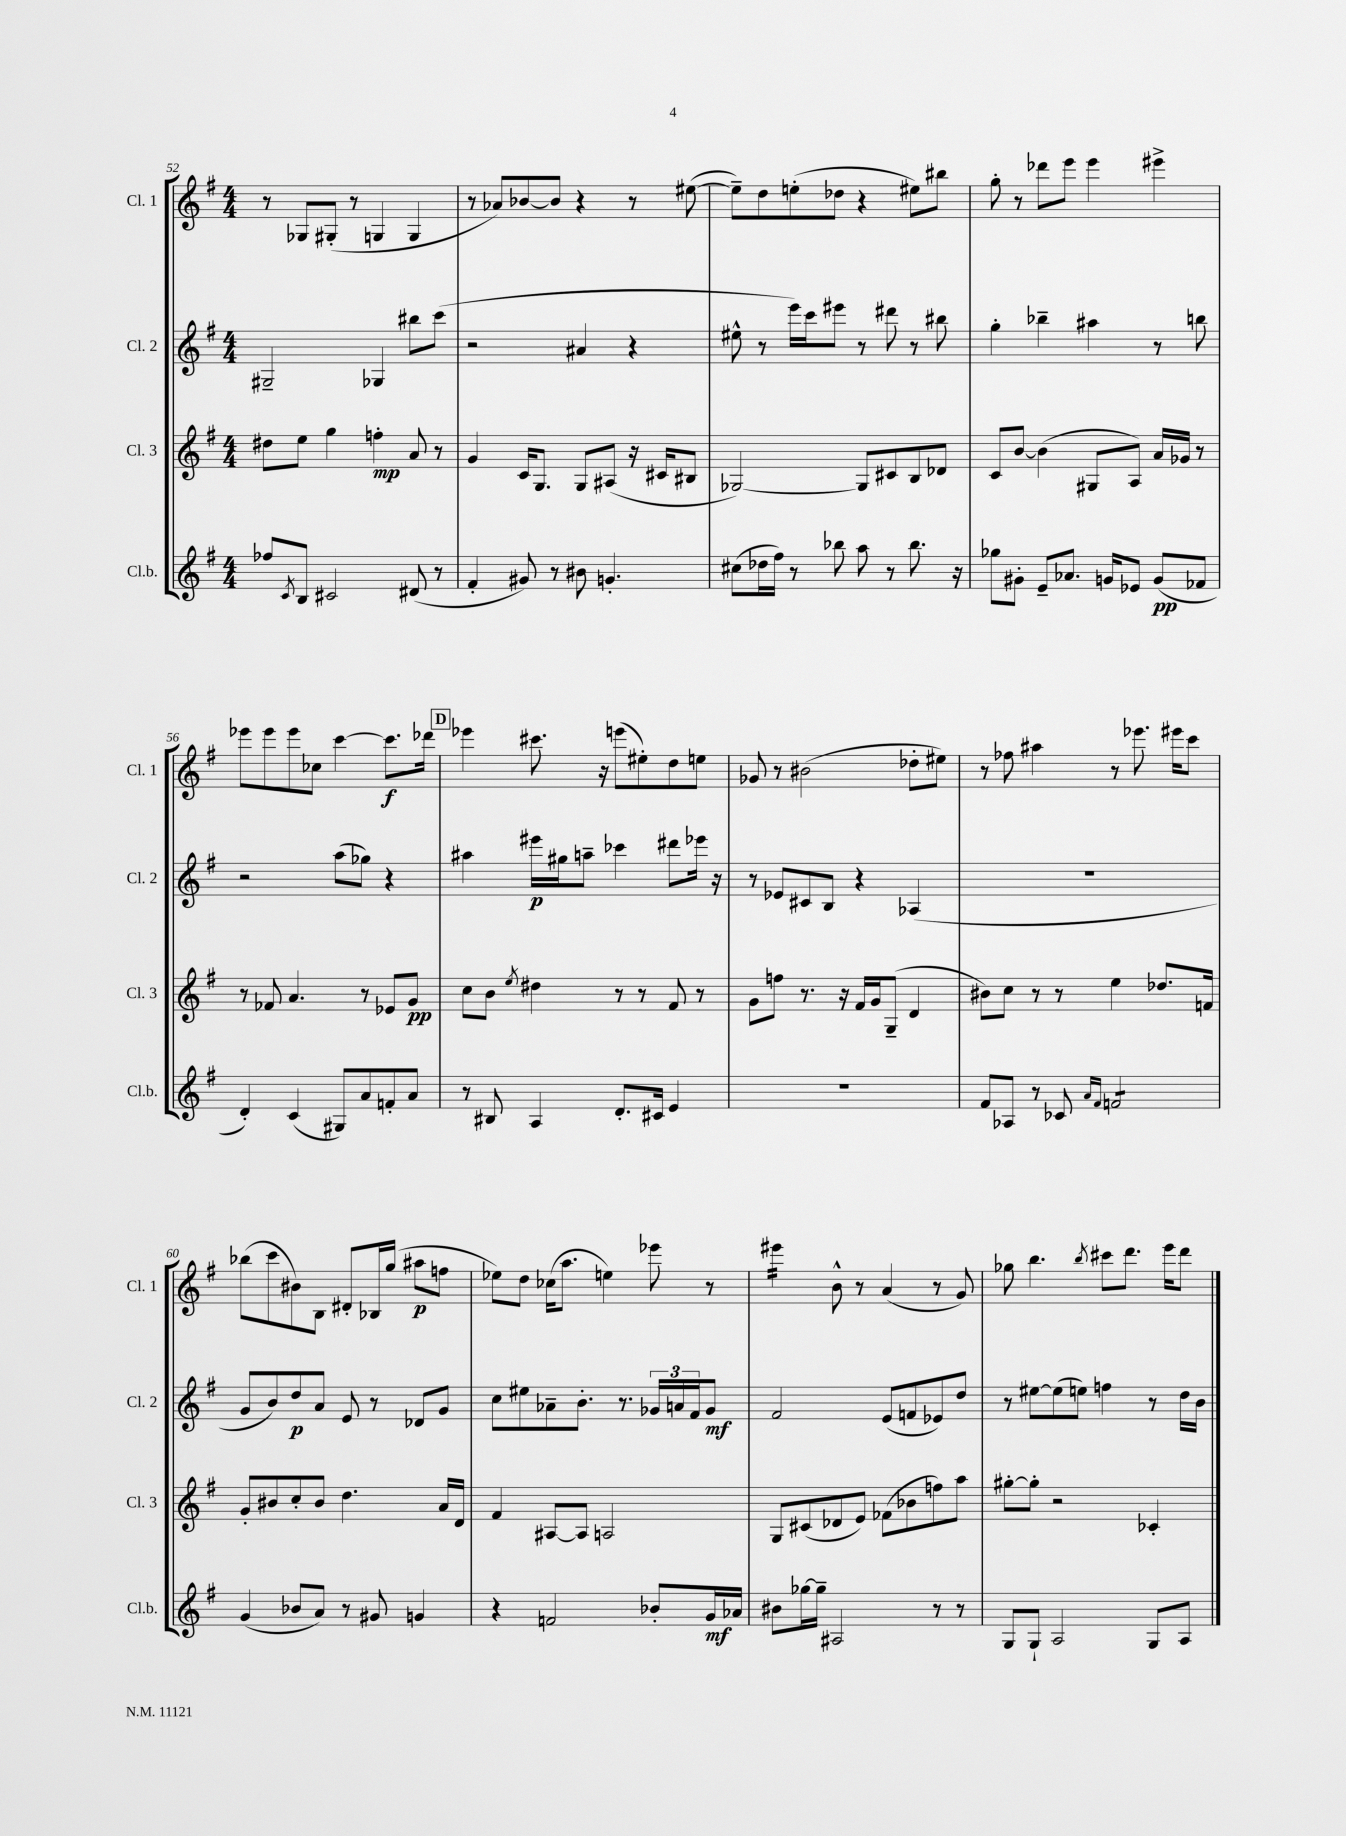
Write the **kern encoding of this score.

**kern	**kern	**kern	**kern
*staff4	*staff3	*staff2	*staff1
*clefG2	*clefG2	*clefG2	*clefG2
*k[f#]	*k[f#]	*k[f#]	*k[f#]
*M4/4	*M4/4	*M4/4	*M4/4
8ff-	8dd#	2G#~	8r
8qc	.	.	.
8B	8ee	.	8G-
2c#	4gg	.	(8G#'
.	.	.	8r
.	4ff'	4G-	4G
(8d#	8a	8bb#	4G
8r	8r	(8ccc	.
=	=	=	=
4f#'	4g	2r	8r
.	.	.	8a-)
8g#)	16c	.	[8b-
.	8.G	.	.
8r	.	.	8b-]
8b#	8G	4a#	4r
4.g'	(8A#	.	.
.	16r	4r	8r
.	16c#	.	.
.	8B#	.	([8ee#
=	=	=	=
(8cc#	[2G-)	8ee#^^	8ee#~])
16dd-	.	8r	8dd
16ff#)	.	.	.
8r	.	16eee)	(8ee'
.	.	16ccc	.
8bb-	.	8eee#	8dd-
8aa	8G-]	8r	4r
8r	8c#	8ddd#	.
8.bb-	8B	8r	8ee#)
.	8d-	8bb#	8bb#
16r	.	.	.
=	=	=	=
8gg-	8c	4gg'	8gg'
8g#'	[8b	.	8r
8e~	(4b]	4bb-~	8ddd-
8.a-	.	.	8eee
.	8G#	4aa#	4eee
16g	.	.	.
8e-	8A)	.	.
(8g	16a	8r	4eee#^
.	16g-	.	.
8f-	8r	8bb	.
=	=	=	=
4d')	8r	2r	8eee-
.	8f-	.	8eee-
(4c	4.a	.	8eee-
.	.	.	8cc-
8G#)	.	(8aa	[4ccc
8a	8r	8gg-)	.
8f'	8e-	4r	8.ccc]
8a	8g	.	.
.	.	.	16ddd-
=	=	=	=
8r	8cc	4aa#	4eee-
8B#	8b	.	.
.	8qee	.	.
4A	4dd#	16eee#	8.ccc#
.	.	16gg#	.
.	.	8aa~	.
.	.	.	16r
8.d'	8r	4ccc-	(8eee
.	8r	.	8ee#')
16c#	.	.	.
4e	8f#	8ddd#	8dd
.	8r	16eee-	8ee
.	.	16r	.
=	=	=	=
1r	8g	8r	8g-
.	8ff	8e-	8r
.	8.r	8c#	(2b#
.	.	8B	.
.	16r	.	.
.	16f#	4r	.
.	16g	.	.
.	(8G~	.	.
.	4d	(4A-	8dd-'
.	.	.	8ee#)
=	=	=	=
8f#	8b#)	1r	8r
8A-	8cc	.	8ff-
8r	8r	.	4aa#
8c-	8r	.	.
16qqa	.	.	.
16qqf#	.	.	.
2f	4ee	.	8r
.	.	.	8.eee-
.	8.dd-	.	.
.	.	.	16eee#
.	.	.	8ccc
.	16f	.	.
=	=	=	=
(4g	8g'	8g	(8bb-
.	8b#	8b)	8ccc
8b-	8cc'	8dd	8b#)
8a)	8b#	8a	8B
8r	4.dd	8e	8d#'
8g#	.	8r	16B-
.	.	.	(16gg
4g	.	8d-	8aa#
.	16a	8g	8ff
.	16d	.	.
=	=	=	=
4r	4f#	8cc	8ee-)
.	.	8ee#	8dd
2f	[8A#	8a-~	(16cc-
.	.	.	8.aa
.	8A#]	8.b'	.
.	2A	.	4ee)
.	.	8.r	.
8b-'	.	24g-	8eee-
.	.	24a	.
.	.	24f#	.
16g	.	8g-	8r
16a-	.	.	.
=	=	=	=
8b#	8G	2f#	4eee#
[16gg-	(8c#	.	.
16gg-~]	.	.	.
2A#	8d-	.	8b^^
.	8e)	.	8r
.	(8f-	(8e	(4a
.	8b-	8f	.
8r	8ff)	8e-)	8r
8r	8aa	8dd	8g)
=	=	=	=
8G	[8gg#'	8r	8gg-
8G`	8gg#']	[8ee#	4.bb
2A	2r	(8ee#]	.
.	.	8ee)	.
.	.	.	8qbb
.	.	4ff	8ccc#
.	.	.	8.ddd
8G	4c-'	8r	.
.	.	.	16eee
8A	.	16dd	8ddd
.	.	16b	.
==	==	==	==
*-	*-	*-	*-
